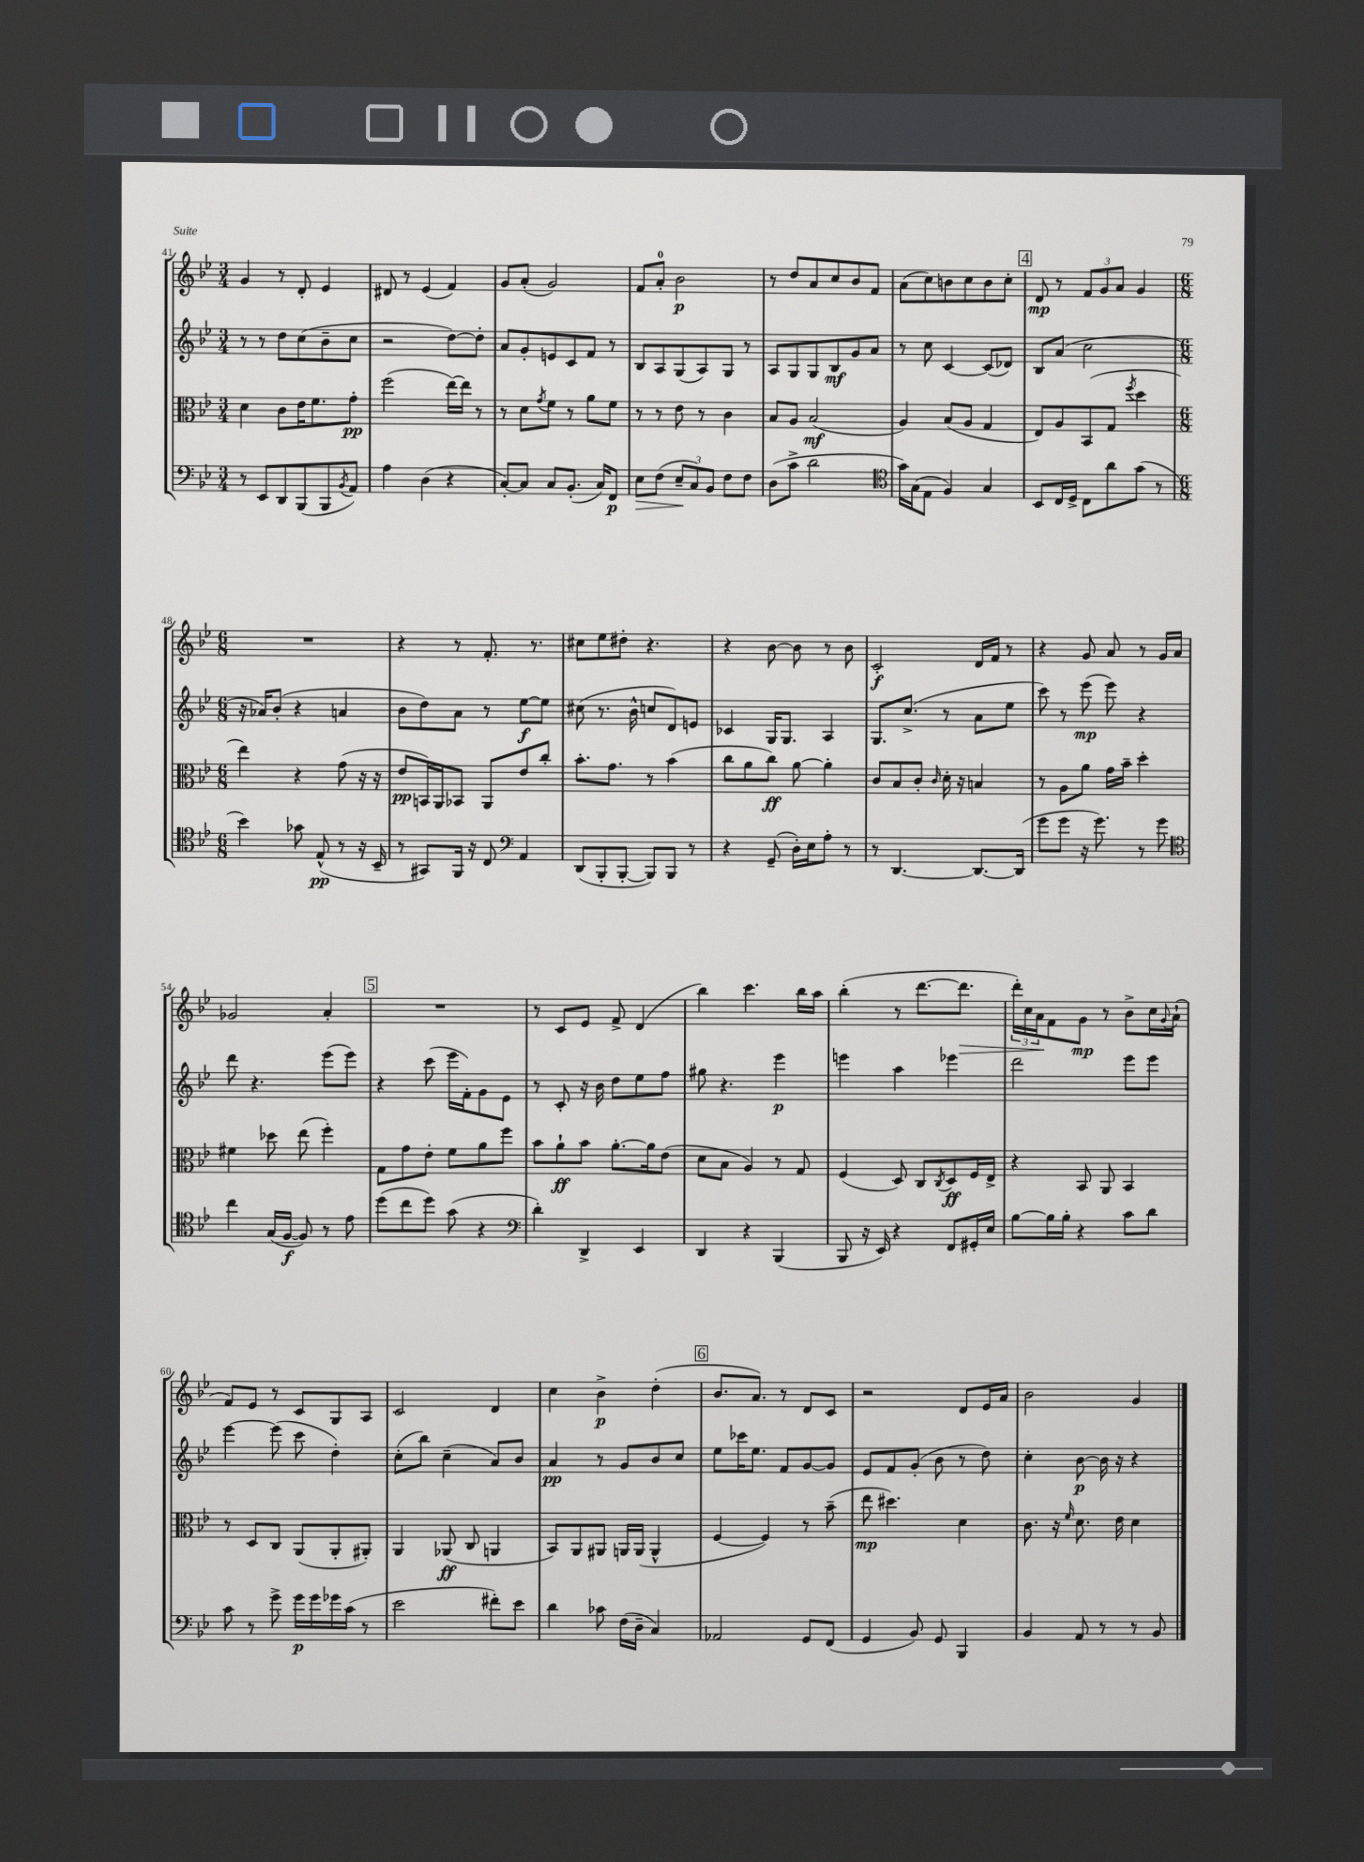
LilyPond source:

<<
\new StaffGroup <<
\new Staff = "s0" {
    \clef treble \key bes \major \numericTimeSignature \time 3/4
    g'4 r8 d'8-. ees'4 |
    dis'8 r8 ees'4( f'4) |
    g'8 a'8-.( g'2) |
    f'8 a'8-0-. bes'2\p |
    r8 d''8 a'8 c''8 bes'8 f'8 |
    a'8( c''8) b'8 c''8 b'8 c''8-. |
    \mark \markup { \box "4" } d'8\mp r8 \tuplet 3/2 { f'8 g'8 a'8 } g'4 |
    \numericTimeSignature \time 6/8 R2. |
    r4 r8 f'8.-. r8. |
    cis''8 ees''8 dis''8-. r4. |
    r4 bes'8~ bes'8 r8 bes'8 |
    c'2-.\f d'16 f'16 r8 |
    r4 g'8 a'8 r8 g'16 a'16 |
    ges'2 a'4-. |
    \mark \markup { \box "5" } R2. |
    r8 c'8 ees'8 f'8-> d'4( |
    bes''4) c'''4. bes''16 a''16 |
    bes''4-.( r8 d'''8.~ d'''8.\> |
    \tuplet 3/2 { d'''16-.) c''16 a'16\! } f'8 g'8\mp r8 bes'8-> c''16 \appoggiatura { g'8 } a'16-!( |
    f'8) ees'8 r8 c'8 g8 a8 |
    c'2 d'4 |
    c''4 bes'4->\p d''4-.( |
    \mark \markup { \box "6" } bes'8. a'8.) r8 d'8 c'8 |
    r2 d'8 ees'16 a'16 |
    bes'2 g'4 \bar "|." |
}
\new Staff = "s1" {
    \clef treble \key bes \major \numericTimeSignature \time 3/4
    r8 r8 d''8 c''8( bes'8-- c''8 |
    r2 d''8~) d''8-. |
    a'8 g'8-. e'8 c'8 f'8 r8 |
    bes8 a8 g8( a8) g8 r8 |
    a8 g8 g8 bes8\mf g'8 a'8 |
    r8 c''8 c'4~ c'8( des'8) |
    \mark \markup { \box "4" } bes8 a'8( c''2 |
    \numericTimeSignature \time 6/8 r16 aes'16) bes'8-.( r4 a'4 |
    bes'8 d''8) a'8 r8 ees''8~\f ees''8 |
    cis''8( r8. bes'16-^ c''8 d'8) e'8 |
    ces'4 g16 g8. a4 |
    g8. c''8.->( r8 a'8 ees''8 |
    c'''8) r8 ees'''8\mp( ees'''8) r4 |
    d'''8 r4. ees'''8( ees'''8) |
    \mark \markup { \box "5" } r4 c'''8( ees'''16 f'16-.) g'8 ees'8 |
    r8 c'8-. r16 bes'16 d''8 ees''8 f''8 |
    gis''8 r4. ees'''4\p |
    e'''4 a''4 ees'''4 |
    d'''2 ees'''8 ees'''8 |
    ees'''4~ ees'''8( c'''8 d''4-.) |
    c''8-.( bes''8) c''4--( a'8) bes'8 |
    a'4\pp r8 g'8 bes'8 c''8 |
    \mark \markup { \box "6" } ees''8 ces'''16 ees''8. f'8 g'8~ g'8 |
    ees'8 f'8 g'8-.( bes'8 r8 d''8) |
    c''4-. bes'8~\p bes'16 r16 r4 \bar "|." |
}
\new Staff = "s2" {
    \clef alto \key bes \major \numericTimeSignature \time 3/4
    d'4 c'8 ees'16 f'8. g'8-.\pp |
    f''2( ees''16~) ees''16 r8 |
    r8 d'8 \acciaccatura { g'8 } f'8 r8 a'8 f'8 |
    r8 r8 ees'8 r8 c'4 |
    bes8 a8 bes2\mf( |
    a4) bes8( a8 g4 |
    \mark \markup { \box "4" } ees8) a8 bes,8( g8 \acciaccatura { f''8 } d''4 |
    \numericTimeSignature \time 6/8 ees''4) r4 g'8( r16 r16 |
    ees'8\pp b,16) a,16 bes,8 a,8 ees'8 c''8-. |
    bes'8.-. g'8. r8 bes'4( |
    c''8 a'8 c''8\ff) a'8~ a'4-. |
    c'8 bes8 c'8-. \grace { c'16 } d'16-. r16 b4 |
    r8 a8 a'8 g'16 bes'16-- d''4-. |
    fis'4 des''8 ees''8( f''4-.) |
    \mark \markup { \box "5" } g8 g'8 ees'8-. f'8 a'8 f''8 |
    bes'8 a'8-!\ff bes'8 a'8.~-. a'16 ees'8( |
    d'8 bes8 a4) r8 g8 |
    f4( d8) c8 \acciaccatura { c8 } d8\ff f16 ees16-> |
    r4 bes,8 a,8 bes,4 |
    r8 d8 c8 a,8( a,8-. ais,8-.) |
    a,4 aes,8\ff( c8 a,4 |
    bes,8) a,8 ais,8 a,16 a,16( a,4-^ |
    \mark \markup { \box "6" } f4~ f4) r8 bes'8--( |
    ees''8\mp dis''4.) d'4 |
    c'8. r16 \grace { f'16 } d'8. ees'16 d'4 \bar "|." |
}
\new Staff = "s3" {
    \clef bass \key bes \major \numericTimeSignature \time 3/4
    r8 ees,8 d,8 bes,,8( bes,,8 \acciaccatura { bes,8 } a,8) |
    a4 d4( r4 |
    c8~-.) c8 c8 bes,8.-.( c16) f,8\p |
    ees8\> f8( \tuplet 3/2 { ees8--\! c8) bes,8 } f8 f8 |
    d8( c'8-> d'2 |
    \clef tenor g'16) g16( ees8 f4) g4 |
    \mark \markup { \box "4" } bes,8 c16 d16-> c8 a'8 g'8( r8 |
    \numericTimeSignature \time 6/8 bes'4) ges'8 ees8-^\pp( r8 r16 bes,16-- |
    r8 gis,8) f,16 r16 c8 \clef bass a,4 |
    d,8( bes,,8-. bes,,8~-. bes,,8) bes,,8 r8 |
    r4 g,8--( d16-.) ees16 a8-. r8 |
    r8 d,4.~ d,8.~ d,16( |
    g'8 g'8 r16 g'8.) r8 g'8 |
    \clef tenor c''4 g16( f16~\f f8) r8 ees'8 |
    \mark \markup { \box "5" } d''8( c''8 d''8) g'8( r4 |
    \clef bass d'4-.) d,4-> ees,4 |
    d,4 r4 bes,,4( |
    bes,,8 r16 ees,16) r4 f,8 gis,16-. ees16 |
    bes8~ bes16 bes16-. r4 c'8 d'8 |
    c'8 r8 g'8-> g'16\p g'16 ges'16 c'16( r8 |
    ees'2 fis'8-.) ees'8 |
    d'4 ces'8 f16( d16-- c4) |
    \mark \markup { \box "6" } aes,2 g,8 f,8( |
    g,4 bes,8) g,8 bes,,4 |
    bes,4 a,8 r8 r8 bes,8 \bar "|." |
}
>>
>>
\layout { \context { \Score currentBarNumber = #41 } }
